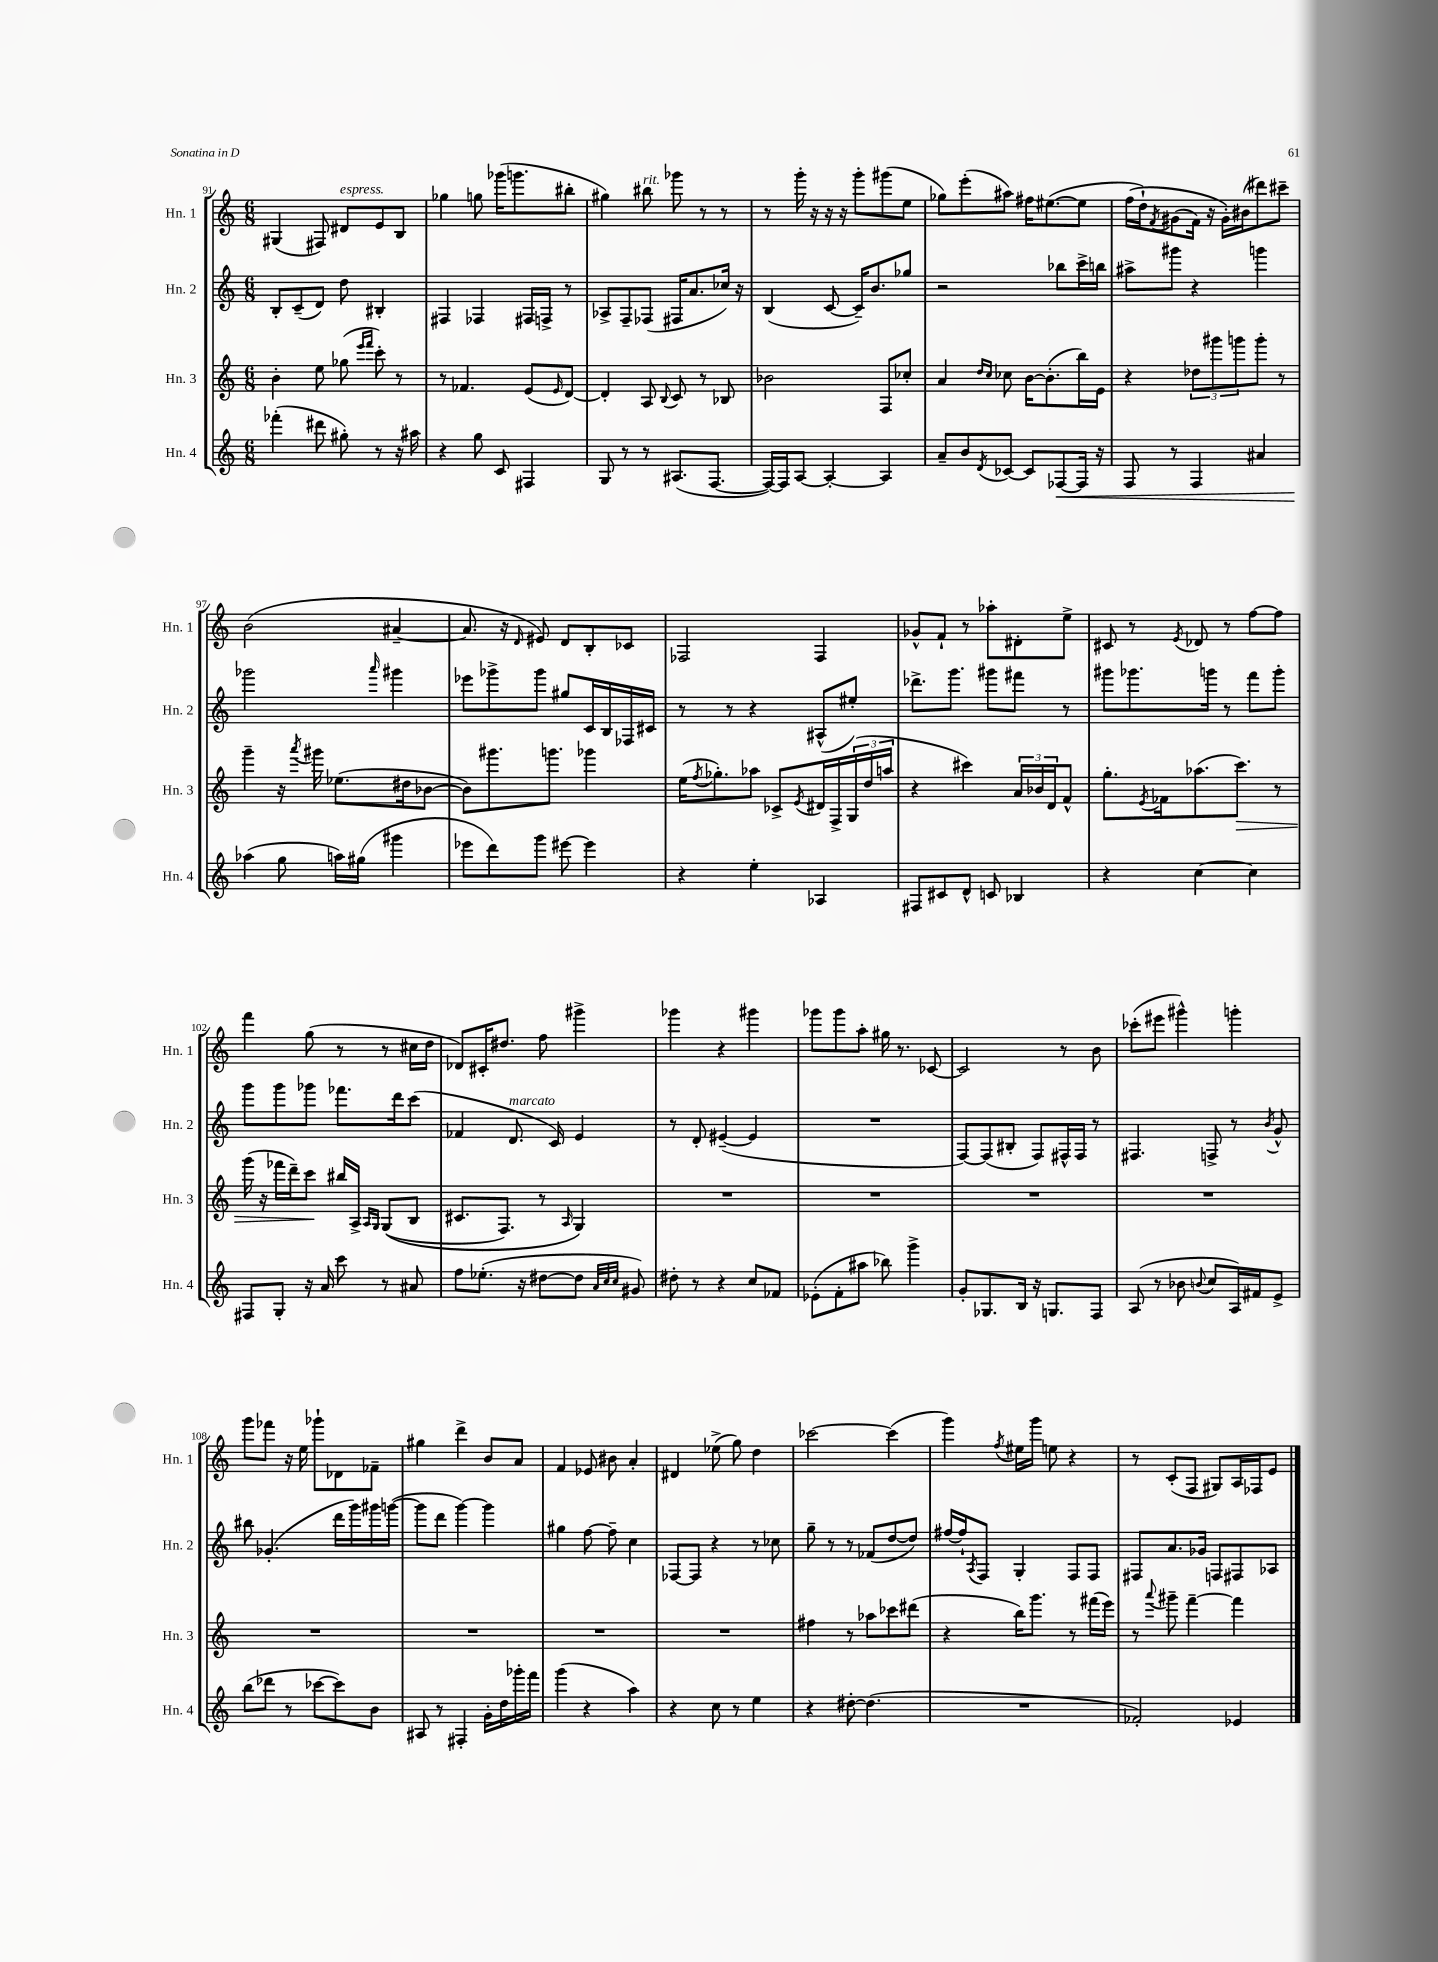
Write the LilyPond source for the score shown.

<<
\new StaffGroup <<
\new Staff = "s0" \with { instrumentName = "Hn. 1" shortInstrumentName = "Hn. 1" } {
    \clef treble \key c \major \numericTimeSignature \time 6/8
    gis4( fis8) dis'8^\markup { \italic "espress." } e'8 b8 |
    ges''4 g''8 ges'''16( g'''8. bis''8-. |
    gis''4) bis''8^\markup { \italic "rit." } ges'''8 r8 r8 |
    r8 g'''16-. r16 r16 r16 g'''8-. gis'''8( e''8 |
    ges''8) e'''8-.( ais''8) fis''16 eis''8.~( eis''8 |
    f''16\( d''16-!) \acciaccatura { f'8 } gis'8( f'16) r16 gis'16-.\) bis'16( dis'''8) cis'''8-- |
    b'2( ais'4~-- |
    ais'8. r16 \grace { d'16 } eis'8) d'8 b8-. ces'8 |
    fes2 fes4 |
    ges'8-^ f'8-! r8 aes''8-. dis'8-. e''8-> |
    cis'8 r8 \acciaccatura { e'8 } des'8 r8 f''8~ f''8 |
    f'''4 g''8( r8 r8 cis''16 d''16 |
    des'8) cis'16-. dis''8. f''8 gis'''4-> |
    ges'''4 r4 gis'''4 |
    ges'''8 ges'''8 a''8-. gis''16 r8. ces'8~ |
    ces'2 r8 b'8 |
    ces'''8-.( eis'''8 gis'''4-^) g'''4-. |
    g'''8 fes'''8 r16 e''16 ges'''8-! des'8 fes'8-- |
    gis''4 d'''4-> b'8 a'8 |
    f'4 ees'8 bis'8 a'4-. |
    dis'4 ees''8->( g''8) d''4 |
    ces'''2~ ces'''4( |
    g'''4) \acciaccatura { f''8 } eis''16 g'''16 e''8 r4 |
    r8 c'8-.( f8 gis8) a16 fes16 e'8 \bar "|." |
}
\new Staff = "s1" \with { instrumentName = "Hn. 2" shortInstrumentName = "Hn. 2" } {
    \clef treble \key c \major \numericTimeSignature \time 6/8
    b8-. c'8--( d'8) d''8 bis4-. |
    fis4 fes4 fis16 f16-> r8 |
    aes8-> f8-- fes8( fis16 a'8. ces''16) r16 |
    b4( c'8~ c'16--) b'8. ges''8 |
    r2 bes''8 c'''16-> b''16 |
    ais''8-> gis'''8 r4 g'''4 |
    ges'''2 \grace { a'''16 } gis'''4 |
    ees'''8 ges'''8-> ges'''8 gis''8 c'16 b16 fes16 cis'16 |
    r8 r8 r4 ais8-^( eis''8-.) |
    des'''8.-> g'''8. gis'''8 fis'''8 r8 |
    gis'''8 ges'''8. g'''16 r8 f'''8 g'''8-. |
    g'''8 g'''8 ges'''8 fes'''8. d'''16 c'''8( |
    fes'4 d'8.^\markup { \italic "marcato" } c'16) e'4 |
    r8 d'8-. eis'4~--( eis'4 |
    R2. |
    f8~) f8( bis8-. f8) fis16-^ fis16 r8 |
    fis4. f8-> r8 \acciaccatura { b'8 } g'8-^ |
    bis''8 ges'4.-.( d'''16 g'''16) gis'''16 g'''16~( |
    g'''8 d'''8 g'''4~) g'''4 |
    gis''4 f''8~ f''8-- c''4 |
    fes8~ fes8 r4 r8 ces''8 |
    g''8-- r8 r8 fes'8( d''8~ d''8) |
    fis''16~ fis''16-! \acciaccatura { a8 } f8 g4-. f8 f8 |
    fis8 a'8. ges'16 f8 fis8 aes8 \bar "|." |
}
\new Staff = "s2" \with { instrumentName = "Hn. 3" shortInstrumentName = "Hn. 3" } {
    \clef treble \key c \major \numericTimeSignature \time 6/8
    b'4-. e''8 ges''8( \grace { e'''16 f'''16 } c'''8-.) r8 |
    r8 fes'4. e'8( \grace { e'16 } d'8~) |
    d'4-. a8 \appoggiatura { b8 } c'8 r8 bes8 |
    bes'2 f8 ces''8-. |
    a'4 \grace { d''16 c''16 } ces''8 b'16~ b'8.-.( b''16) e'16 |
    r4 \tuplet 3/2 { des''8 gis'''8 g'''8 } g'''8-. r8 |
    g'''4-- r16 \acciaccatura { a'''8 } gis'''16 ees''8.( dis''16 bes'8~ |
    bes'8) gis'''8. g'''8. ges'''4 |
    e''16( \acciaccatura { f''8 } ges''8.-.) aes''8 ces'8-> \acciaccatura { e'8 } dis'16 f16-> \tuplet 3/2 { g16( d''16 a''16 } |
    r4 cis'''4) \tuplet 3/2 { a'16 bes'16 d'16 } f'8-^ |
    g''8.-. \acciaccatura { e'8 } fes'16 aes''8.( c'''8.\>) r8 |
    g'''16( r16 fes'''16 d'''16--) c'''8\! bis''16 a16-> \grace { a16 g16 } g8(\( b8 |
    cis'8. f8.) r8 \grace { a16 } g4\) |
    R2. |
    R2. |
    R2. |
    R2. |
    R2. |
    R2. |
    R2. |
    R2. |
    fis''4 r8 aes''8 ces'''8 dis'''8( |
    r4 b''16) g'''8. r8 fis'''16( e'''16) |
    r8 \appoggiatura { a'''8 } gis'''8-- f'''4~-- f'''4 \bar "|." |
}
\new Staff = "s3" \with { instrumentName = "Hn. 4" shortInstrumentName = "Hn. 4" } {
    \clef treble \key c \major \numericTimeSignature \time 6/8
    fes'''4-.( dis'''8 gis''8-.) r8 r16 ais''16 |
    r4 g''8 c'8 fis4 |
    g8 r8 r8 ais8.( f8.~ |
    f16~) f16 a8~ a4~-. a4 |
    a'8-- b'8 \acciaccatura { d'8 } ces'8~ ces'8 fes8~\< fes16 r16 |
    f8 r8 f4 ais'4 |
    aes''4\!( g''8 a''16) gis''16( gis'''4 |
    ees'''8 d'''8) g'''8 eis'''8~ eis'''4 |
    r4 e''4-. aes4 |
    fis8 cis'8 d'8-^ c'8 bes4 |
    r4 c''4~ c''4 |
    fis8 g8-. r16 a'16 c'''8 r8 ais'8 |
    f''8 ees''8.-.( r16 dis''8~ dis''8 \grace { a'32 c''32 c''32 } gis'8) |
    dis''8-. r8 r4 c''8 fes'8 |
    ees'8-.( f'8-. ais''8 bes''8) g'''4-> |
    g'8-. ges8. b16 r16 g8. f8 |
    a8( r8 bes'8 \appoggiatura { b'8 } c''8 a16) fis'16 e'8-> |
    b''8( des'''8 r8 ces'''8~ ces'''8) b'8 |
    ais8 r8 fis4-. g'16-. d''16 ges'''16-. f'''16 |
    g'''4( r4 a''4) |
    r4 c''8 r8 e''4 |
    r4 dis''8~-. dis''4.( |
    R2. |
    fes'2-.) ees'4 \bar "|." |
}
>>
>>
\layout { \context { \Score currentBarNumber = #91 } }
